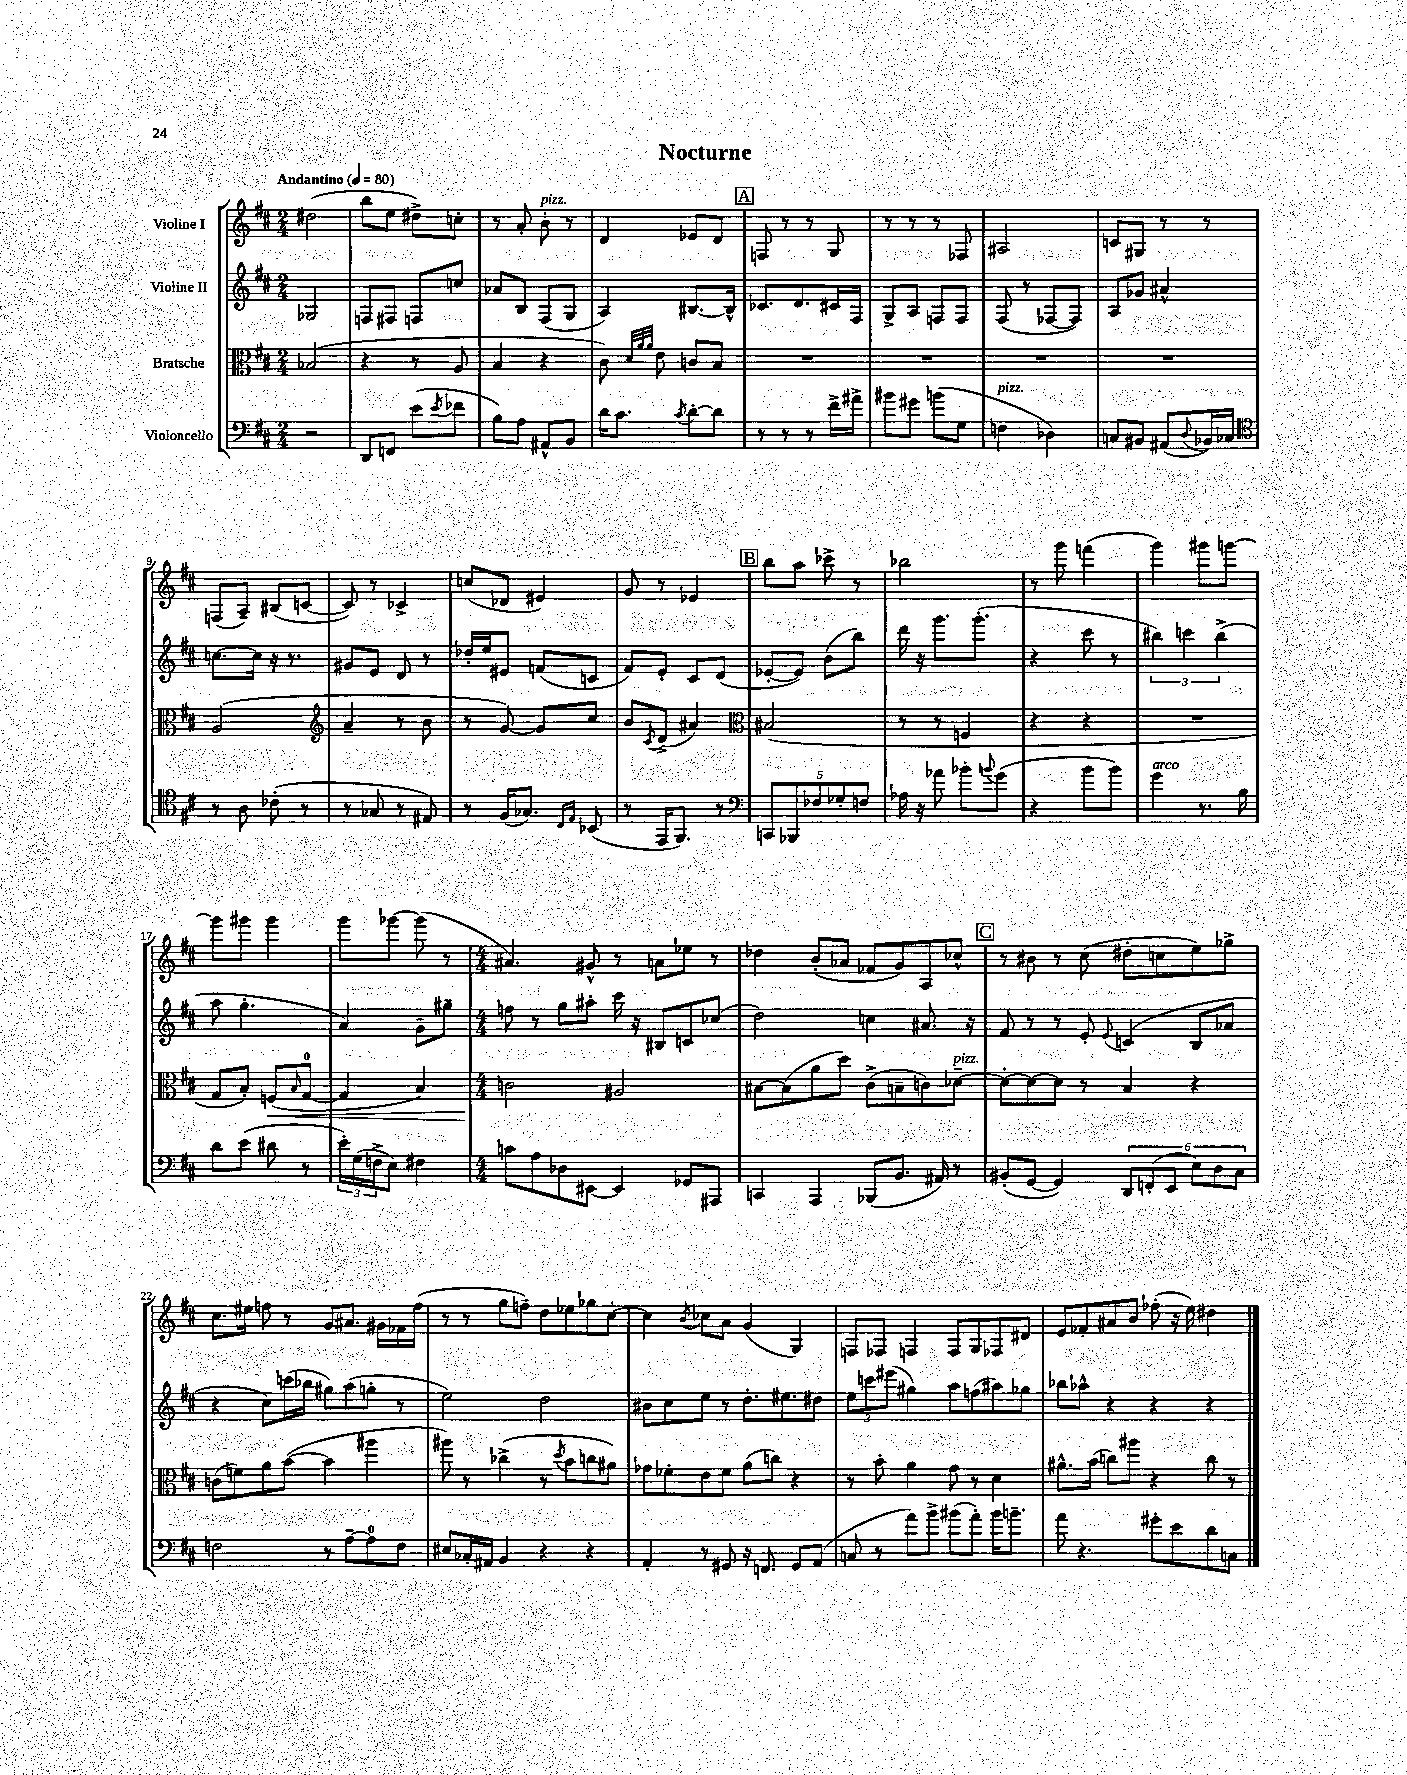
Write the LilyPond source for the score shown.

\header { title = "Nocturne" }
<<
\new StaffGroup <<
\new Staff = "s0" \with { instrumentName = "Violine I" } {
    \clef treble \key d \major \numericTimeSignature \time 2/4 \tempo "Andantino" 4 = 80
    dis''2( |
    b''8 e''8 dis''8->) c''8-. |
    r8 a'8-. b'8-.^\markup { \italic "pizz." } r8 |
    d'4 ees'8 d'8 |
    \mark \markup { \box "A" } f8 r8 r8 g8 |
    r8 r8 r8 fes8 |
    ais2 |
    c'8 gis8 r8 r8 |
    f8( a8--) bis8( c'8~ |
    c'8) r8 ces'4-> |
    c''8( des'8 eis'4) |
    g'8 r8 ees'4 |
    \mark \markup { \box "B" } b''8 a''8 ces'''8-> r8 |
    bes''2 |
    r8 g'''8 f'''4( |
    g'''4) gis'''8 g'''8~ |
    g'''8 gis'''8 gis'''4 |
    g'''8 ges'''8~ ges'''8( r8 |
    \numericTimeSignature \time 4/4 ais'4.) gis'8-^ r8 a'8 ees''8 r8 |
    des''4 b'8-.( aes'8 fes'8 g'8) a8 ces''8-^ |
    \mark \markup { \box "C" } r8 bis'8 r8 cis''8( dis''8-. c''8 e''8) ges''8-> |
    cis''8. eis''16 f''8 r8 g'8 ais'8. gis'16 fes'16 f''16( |
    r8 r8 g''8 f''8--) d''8 ees''8 ges''8 cis''8~-. |
    cis''4 \acciaccatura { b'8 } ces''8 a'8 g'4( g4) |
    f8 fes8 f4 f8 g8 fes8 dis'8 |
    e'8 fes'8-. ais'8 b'8 fes''8-.( r16 e''16) dis''4 \bar "|." |
}
\new Staff = "s1" \with { instrumentName = "Violine II" } {
    \clef treble \key d \major \numericTimeSignature \time 2/4
    ges2 |
    f8 fis8 f8 c''8 |
    aes'8 b8 fis8( g8 |
    a4) bis8.~ bis16-^ |
    \mark \markup { \box "A" } ces'8. d'8. cis'16 fis16 |
    g8-> a8 f8 f8 |
    fis8( r8 fes8~ fes8) |
    a8 ges'8 ais'4-^ |
    c''8.~ c''16 r16 r8. |
    gis'8 e'8 d'8 r8 |
    des''16-. e''16 eis'8 f'8( c'8 |
    fis'8) e'8-. cis'8 d'8( |
    \mark \markup { \box "B" } ees'8~-. ees'8) b'8( b''8) |
    d'''16 r16 g'''8. g'''8.-.( |
    r4 cis'''8 r8 |
    \tuplet 3/2 { bis''4) c'''4 bis''4->( } |
    a''8 g''4.-. |
    a'4) g'8-- gis''8-- |
    \numericTimeSignature \time 4/4 f''8 r8 g''8 ais''8-. cis'''16 r16 bis8 c'8 ces''8( |
    d''2) c''4 ais'8. r16 |
    \mark \markup { \box "C" } fis'8 r8 r8 e'8-. \appoggiatura { e'8 } c'4( b8 aes'8 |
    r4 cis''8) c'''16( bes''16 gis''8) a''8( g''8-. r8 |
    e''2) d''2 |
    bis'8 cis''8 e''8 r8 d''8.-. eis''8. dis''8 |
    \tuplet 3/2 { e''8 c'''8 eis'''8( } gis''4) a''8 f''8( ais''8) ges''8 |
    bes''8 aes''8-^ r4 r4 r4 \bar "|." |
}
\new Staff = "s2" \with { instrumentName = "Bratsche" } {
    \clef alto \key d \major \numericTimeSignature \time 2/4
    bes2( |
    r4 r8 a8 |
    b4 r4 |
    cis'8) \grace { d'32 a'32 a'32 } e'8 c'8 b8 |
    \mark \markup { \box "A" } R2 |
    R2 |
    R2 |
    R2 |
    a2( |
    \clef treble a'4-- r8 b'8 |
    r8 g'8~) g'8 cis''8 |
    b'8 \acciaccatura { cis'8 } d'8->( ais'4) |
    \mark \markup { \box "B" } \clef alto bis2( |
    r8 r8 f4 |
    r4 r4 |
    R2 |
    g8 b8-.) f8\<( \grace { b16 } g8-0~ |
    g4 b4) |
    \numericTimeSignature \time 4/4 c'2\! ais2 |
    bis8~ bis8( a'8 d''8) cis'8->( b8-- c'8) des'8~--^\markup { \italic "pizz." } |
    \mark \markup { \box "C" } des'8~-. des'8~ des'8 r8 b4 r4 |
    c'8( f'8) a'8 b'8~( b'4 ais''4 |
    ais''8) r8 ces''4->( r8 \acciaccatura { d''8 } b'8 c''8 ais'8) |
    ges'8 fes'8-. e'8 fes'8 a'8( c''8) r4 |
    r8 b'8-. a'4 g'8 r8 d'4 |
    ais'8.-^ b'16( c''8) ais''8 r4 c''8 r8 \bar "|." |
}
\new Staff = "s3" \with { instrumentName = "Violoncello" } {
    \clef bass \key d \major \numericTimeSignature \time 2/4
    r2 |
    d,8 f,8 e'8( \acciaccatura { e'8 } fes'8 |
    b8) a8 ais,8-^ b,8 |
    d'16 cis'8. \acciaccatura { cis'8 } d'8~-. d'8 |
    \mark \markup { \box "A" } r8 r8 r8 fis'16-> ais'16-> |
    bis'8 gis'8 b'8( g8 |
    f4^\markup { \italic "pizz." } des4) |
    c8 bis,8 ais,8( \appoggiatura { d8 } bes,16) ces16 |
    \clef tenor r8 a8 ces'8-.( r8 |
    r8 ges8 r8 eis8) |
    r8 fis16( ges8.) \grace { cis16 e16 } bes,8( |
    r8 e,16 fis,8.) r8 |
    \mark \markup { \box "B" } \clef bass \tuplet 5/4 { c,8 bes,,8 fes8 ges8-. f8 } |
    aes16 r16 aes'8 bes'8-. \appoggiatura { b'8 } g'8( |
    r4 b'8 b'8) |
    g'4^\markup { \italic "arco" } r8. b16 |
    d'8 e'8( dis'8 r8 |
    \tuplet 3/2 { e'16-.) g16( f16-> } e8) fis4 |
    \numericTimeSignature \time 4/4 c'8 a8 des8 eis,8~ eis,4 ges,8 ais,,8 |
    c,4 a,,4 bes,,8( b,8. ais,16) r8 |
    \mark \markup { \box "C" } bis,8-.( g,8~ g,4) \tuplet 6/4 { d,8 f,8-.( e,8 e8) d8 cis8 } |
    f2 r8 a8~-- a8-0 f8 |
    eis8 ces16-. ais,16 b,4 r4 r4 |
    a,4-. r8 gis,8 r16 f,8. gis,8 a,8( |
    c8 r8 a'8) b'8-> bis'8( a'8-.) bis'16 b'8.-- |
    a'8 r4. gis'8-. e'8 d'8 c8 \bar "|." |
}
>>
>>
